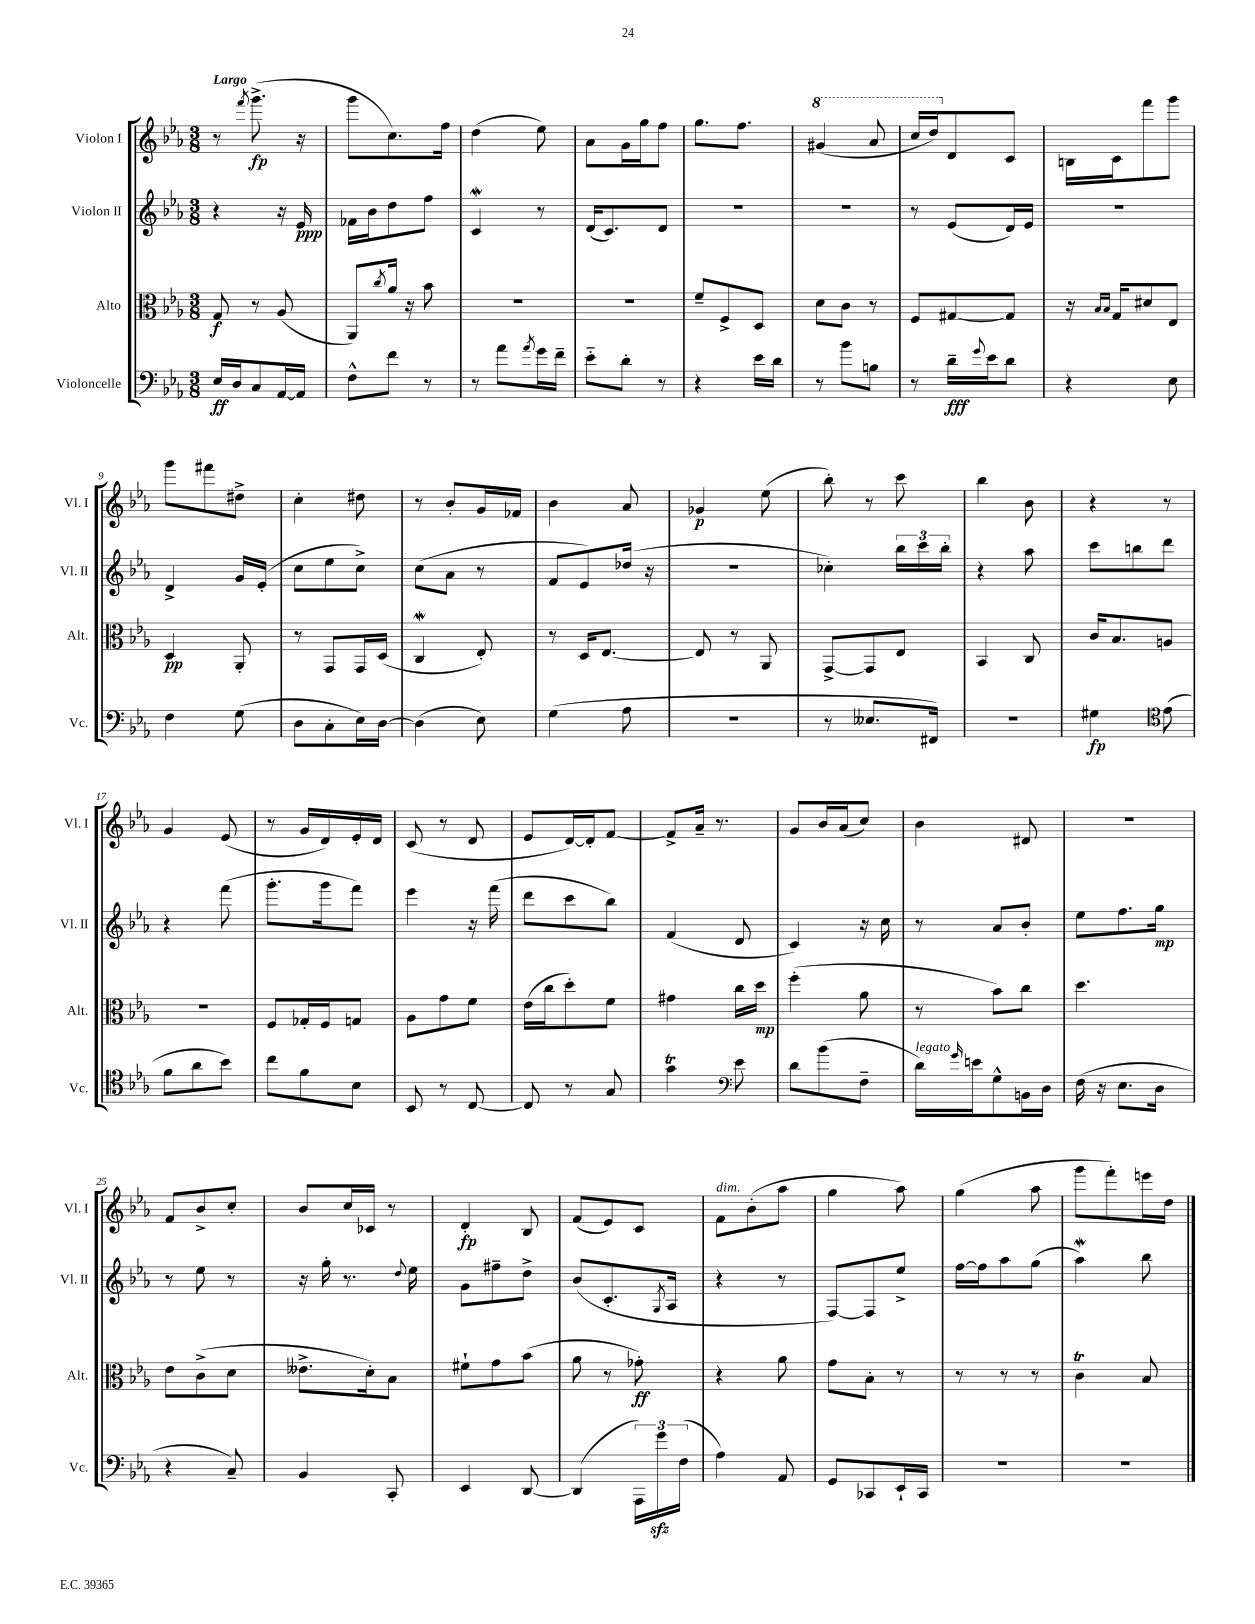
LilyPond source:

<<
\new StaffGroup <<
\new Staff = "s0" \with { instrumentName = "Violon I" shortInstrumentName = "Vl. I" } {
    \clef treble \key ees \major \numericTimeSignature \time 3/8 \tempo "Largo"
    r8 \acciaccatura { f'''8 } g'''8.->\fp( r16 |
    g'''8 c''8.) f''16 |
    d''4( ees''8) |
    aes'8 g'16 g''16 f''8 |
    g''8. f''8. |
    \ottava #1 gis''4( aes''8 |
    c'''16 d'''16) \ottava #0 d'8 c'8 |
    b16 c'16 f'''8 g'''8 |
    g'''8 fis'''8 dis''8-> |
    c''4-. dis''8 |
    r8 bes'8-. g'16 fes'16 |
    bes'4 aes'8 |
    ges'4\p ees''8( |
    bes''8-.) r8 c'''8 |
    bes''4 bes'8 |
    r4 r8 |
    g'4 ees'8( |
    r8 g'16 d'16) ees'16-. d'16 |
    c'8( r8 d'8 |
    ees'8 d'16~) d'16-. f'8~ |
    f'8-> aes'16-- r8. |
    g'8 bes'16 aes'16( c''8) |
    bes'4 dis'8 |
    R4. |
    f'8 bes'8-> c''8-. |
    bes'8 c''16 ces'16 r8 |
    d'4-.\fp bes8 |
    f'8( ees'8) c'8 |
    f'8^\markup { \italic "dim." } bes'8-.( aes''8 |
    g''4 aes''8) |
    g''4( aes''8 |
    g'''8 f'''8-.) e'''16 d''16 \bar "|." |
}
\new Staff = "s1" \with { instrumentName = "Violon II" shortInstrumentName = "Vl. II" } {
    \clef treble \key ees \major \numericTimeSignature \time 3/8
    r4 r16 ees'16\ppp |
    fes'16 bes'16 d''8 f''8 |
    c'4\mordent r8 |
    d'16( c'8.) d'8 |
    R4. |
    R4. |
    r8 ees'8( d'16) ees'16 |
    R4. |
    d'4-> g'16 ees'16-.( |
    c''8 ees''8 c''8->) |
    c''8( aes'8 r8 |
    f'8 ees'8) des''16( r16 |
    R4. |
    ces''4-.) \tuplet 3/2 { bes''16 c'''16 bes''16-. } |
    r4 aes''8 |
    c'''8 b''8 d'''8 |
    r4 f'''8( |
    g'''8.-. g'''16 f'''8) |
    ees'''4 r16 f'''16( |
    d'''8 c'''8 bes''8) |
    f'4( d'8 |
    c'4) r16 c''16 |
    r8 aes'8 bes'8-. |
    ees''8 f''8. g''16\mp |
    r8 ees''8 r8 |
    r16 g''16-. r8. \appoggiatura { d''8 } ees''16 |
    g'8 fis''8-- d''8-> |
    bes'8( c'8.-. \acciaccatura { g8 } aes16 |
    r4 r8 |
    f8~) f8 ees''8-> |
    f''16~ f''16 aes''8 g''8( |
    aes''4\mordent) bes''8 \bar "|." |
}
\new Staff = "s2" \with { instrumentName = "Alto" shortInstrumentName = "Alt." } {
    \clef alto \key ees \major \numericTimeSignature \time 3/8
    g8\f r8 aes8( |
    aes,8) \acciaccatura { c''8 } aes'16 r16 bes'8 |
    R4. |
    R4. |
    f'8-- f8-> d8 |
    d'8 c'8 r8 |
    f8 gis8~ gis8 |
    r16 \grace { bes16 bes16 } g16 dis'8 ees8 |
    d4\pp aes,8-. |
    r8 g,8 g,16 d16( |
    c4\mordent ees8-.) |
    r8 d16 ees8.~ |
    ees8 r8 aes,8 |
    g,8~-> g,8 ees8 |
    bes,4 c8 |
    c'16 bes8. a8 |
    r4. |
    f8 ges16-. f16 g8 |
    aes8 g'8 f'8 |
    ees'16( c''16 d''8-.) f'8 |
    gis'4 c''16 d''16\mp |
    f''4-.( aes'8 |
    r8 bes'8) c''8 |
    d''4. |
    ees'8 c'8->( d'8 |
    eeses'8.-> d'16-.) bes8 |
    fis'8-! g'8 bes'8( |
    aes'8 r8 ges'8-.\ff) |
    r4 aes'8 |
    g'8 bes8-. r8 |
    r8 r8 r8 |
    c'4\trill bes8 \bar "|." |
}
\new Staff = "s3" \with { instrumentName = "Violoncelle" shortInstrumentName = "Vc." } {
    \clef bass \key ees \major \numericTimeSignature \time 3/8
    ees16\ff d16 c8 aes,16~ aes,16 |
    f8-^ f'8 r8 |
    r8 aes'8 \acciaccatura { aes'8 } g'16 f'16-- |
    ees'8-_ d'8-. r8 |
    r4 ees'16 d'16 |
    r8 bes'8 b8 |
    r8 d'16--\fff \appoggiatura { g'8 } ees'16 d'8 |
    r4 ees8 |
    f4 g8( |
    d8 c8-. ees16) d16~ |
    d4( ees8) |
    g4( aes8 |
    R4. |
    r8 eeses8. fis,16) |
    R4. |
    gis4\fp \clef tenor ees'8( |
    f'8 aes'8 bes'8) |
    c''8 f'8 bes8 |
    bes,8 r8 c8~ |
    c8 r8 g8 |
    g'4\trill \clef bass ees'8 |
    d'8 bes'8( f8-- |
    d'16^\markup { \italic "legato" }) \grace { g'16 } e'16 g8-^ b,16 d16 |
    f16( r16 ees8. d16 |
    r4 c8--) |
    bes,4 c,8-. |
    ees,4 d,8~ |
    d,4( \tuplet 3/2 { aes,,16) g'16\sfz f16( } |
    aes4) aes,8 |
    g,8 ces,8 ees,16-! ces,16 |
    R4. |
    R4. \bar "|." |
}
>>
>>
